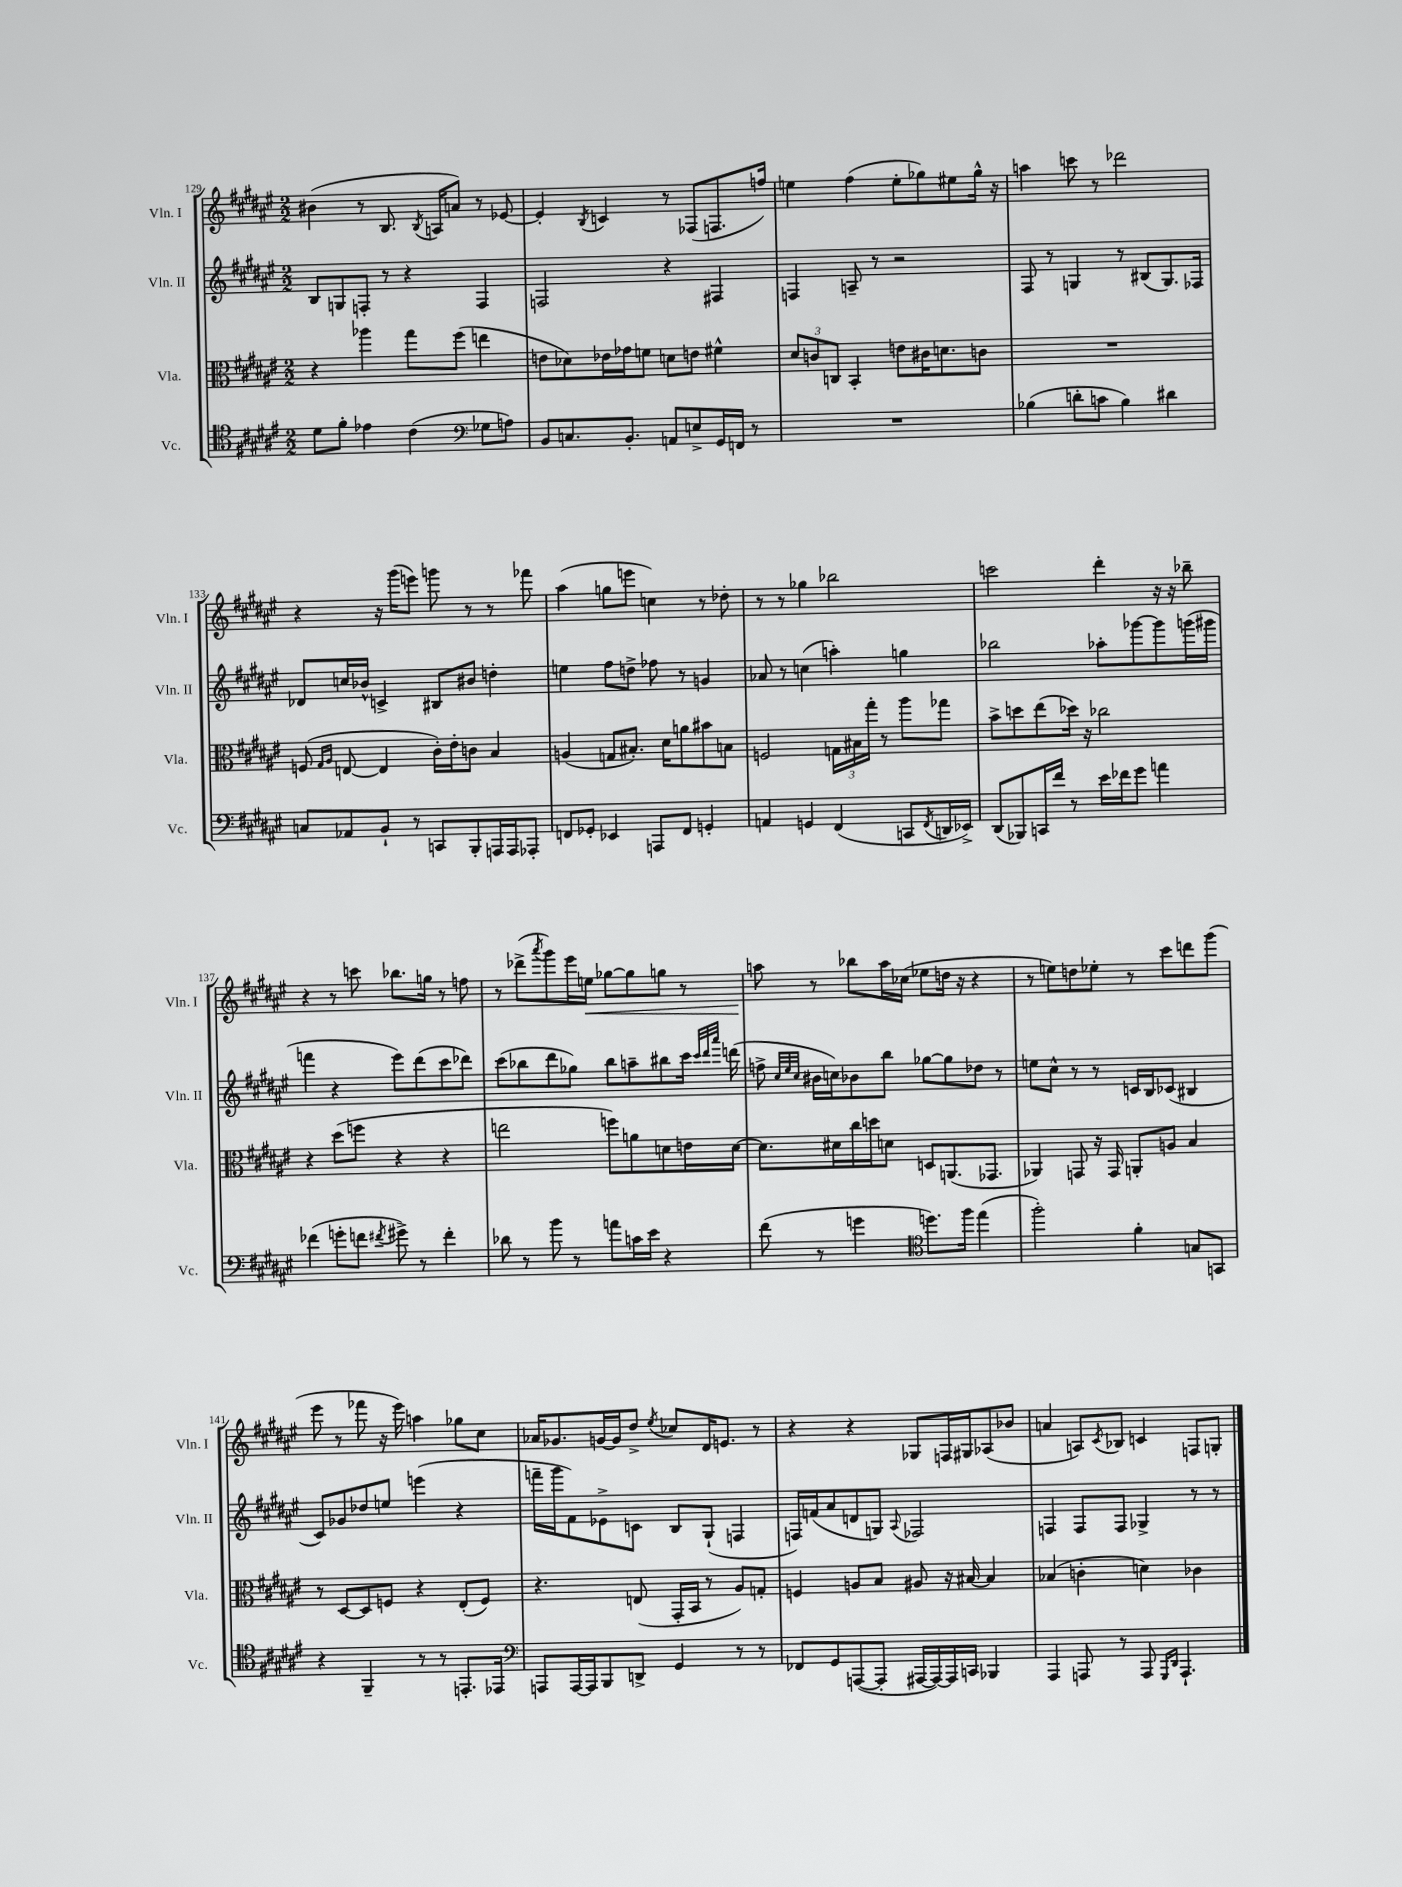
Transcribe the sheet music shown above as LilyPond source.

<<
\new StaffGroup <<
\new Staff = "s0" \with { instrumentName = "Vln. I" shortInstrumentName = "Vln. I" } {
    \clef treble \key fis \major \numericTimeSignature \time 2/2
    bis'4( r8 b8. \acciaccatura { b8 } a16 a'8) r8 ees'8~ |
    ees'4-. \acciaccatura { b8 } c'4 r8 fes8( f8. f''16) |
    e''4 fis''4( e''8-. ges''8) eis''8 ges''16-^ r16 |
    a''4 c'''8 r8 des'''2 |
    r4 r16 gis'''16( e'''8) g'''8 r8 r8 fes'''8 |
    ais''4( g''8 e'''8 c''4) r8 des''8-. |
    r8 r8 ges''4 bes''2 |
    c'''2 dis'''4-. r16 r16 bes''8-- |
    r4 r8 c'''8 bes''8. g''16 r8 f''8 |
    r8 des'''8->( \acciaccatura { ais'''8 } gis'''8) eis'''16 e''16\< ges''8~ ges''8 g''8 r8 |
    a''8\! r8 bes''8 a''16 ces''16( ees''8 d''16 r16 r4 |
    r8 e''8) d''8 ees''8-. r8 cis'''8 d'''8 gis'''8( |
    eis'''8 r8 fes'''8 r16 eis'''16) a''4 ges''8 cis''8 |
    aes'16 ges'8. g'16~ g'16 dis''8-> \acciaccatura { eis''8 } ces''8 dis'16 e'8. r8 |
    r4 r4 ges8 f16 gis16 aes8( bes'8 |
    a'4 a8) \acciaccatura { cis'8 } bes8 c'4 f8 g8-. \bar "|." |
}
\new Staff = "s1" \with { instrumentName = "Vln. II" shortInstrumentName = "Vln. II" } {
    \clef treble \key fis \major \numericTimeSignature \time 2/2
    b8 g8 f8-. r8 r4 f4 |
    f2 r4 fis4 |
    f4 a8-- r8 r2 |
    fis8 r8 g4 r8 bis8( g8.) fes16 |
    des'8 c''16 bes'16-^ c'4-> bis8 bis'8 d''4-. |
    e''4 fis''8 d''8-> fes''8 r8 g'4 |
    aes'8 r8 c''4( a''4-.) g''4 |
    bes''2 aes''8-. ges'''8~ ges'''8 g'''16( gis'''16 |
    f'''4 r4 eis'''8) dis'''8( cis'''8 des'''8) |
    cis'''8( bes''8 dis'''8 ges''8) bes''8 a''8-- bis''8 cis'''16 \grace { cis'''32 dis'''32 ais'''32 } d'''16( |
    f''8-> \grace { cis''32 eis''32 cis''32 } bis'16 c''16) bes'8 b''8 ges''8~ ges''8 des''8 r8 |
    e''8 cis''8-^ r8 r8 c'16 b16 ces'8( bis4 |
    cis'8) ges'8 des''8 e''8 e'''4( r4 |
    f'''16-- gis'''16 fis'8) ees'8-> c'8 b8 gis8-!( f4 |
    f16) f'16( ais'8 d'8 g8) \appoggiatura { ais8 } fes2 |
    f4 f8 f8 ges4-> r8 r8 \bar "|." |
}
\new Staff = "s2" \with { instrumentName = "Vla." shortInstrumentName = "Vla." } {
    \clef alto \key fis \major \numericTimeSignature \time 2/2
    r4 aes''4 gis''8 fis''8( e''4 |
    e'8 des'8) ees'16 ges'16 f'8 d'8 e'8 fis'4-^ |
    \tuplet 3/2 { dis'8 c'8 c8 } b,4-. e'8 cis'16 d'8. c'8 |
    R1 |
    f8( \grace { gis16 ais16 } e8~ e4 cis'16-.) eis'16-. c'8 b4 |
    a4( g8 bis8.-.) dis'16 a'8 bis'8 b8 |
    f2 \tuplet 3/2 { g16 bis16 gis''16-. } r8 ais''8 ges''8 |
    b'8-> d''8 eis''8( des''16) r16 ces''2 |
    r4 dis''8( f''8 r4 r4 |
    e''2 f''8) a'8 d'8 e'16 d'16~ |
    d'8. dis'16 cis''16 d''16 d'8 d8 a,8.( ges,8. |
    aes,4) g,8 r16 g,16 a,8-. a8 b4 |
    r8 dis8~ dis8 f8 r4 eis8-.( f8) |
    r4. e8( gis,16-. b,16 r8 ais8) g8-. |
    f4 a8 b8 ais8 r16 bis16~ bis4 |
    bes4( c'4-. d'4) ces'4 \bar "|." |
}
\new Staff = "s3" \with { instrumentName = "Vc." shortInstrumentName = "Vc." } {
    \clef tenor \key fis \major \numericTimeSignature \time 2/2
    dis'8 fis'8-. ees'4 cis'4( \clef bass ges8 a8) |
    b,8 c8. b,8.-. a,8 e8-> gis,16 f,16 r8 |
    R1 |
    bes4( d'8-. c'8 bes4) dis'4 |
    c8 aes,8 b,8-! r8 c,8 b,,8-. a,,16 a,,16 aes,,8-. |
    f,8 ges,8-. ees,4 a,,8 f,8 g,4-. |
    a,4 g,4 fis,4( c,8 \acciaccatura { fis,8 } d,16 ees,16->) |
    dis,8( bes,,8) c,16 fis'16 r8 eis'16 fes'16 gis'8 a'4 |
    fes'4( g'8-. f'8 \acciaccatura { fis'8 } gis'8->) r8 fis'4-. |
    des'8 r8 b'8 r8 a'8 c'16 eis'16 r4 |
    fis'8( r8 g'4 \clef tenor d''8.) fis''16 eis''4( |
    fis''2-.) fis'4-. g8 g,8 |
    r4 fis,4-- r8 r8 e,8.-. ees,16 |
    \clef bass a,,8 a,,16~ a,,16 b,,8 d,8-> gis,4 r8 r8 |
    fes,8 gis,8 a,,8~( a,,8-. ais,,16~ ais,,16~) ais,,16 c,16 bes,,4 |
    ais,,4 a,,8 r8 a,,8 \grace { gis,,16 dis,16 } a,,4.-! \bar "|." |
}
>>
>>
\layout { \context { \Score currentBarNumber = #129 } }
